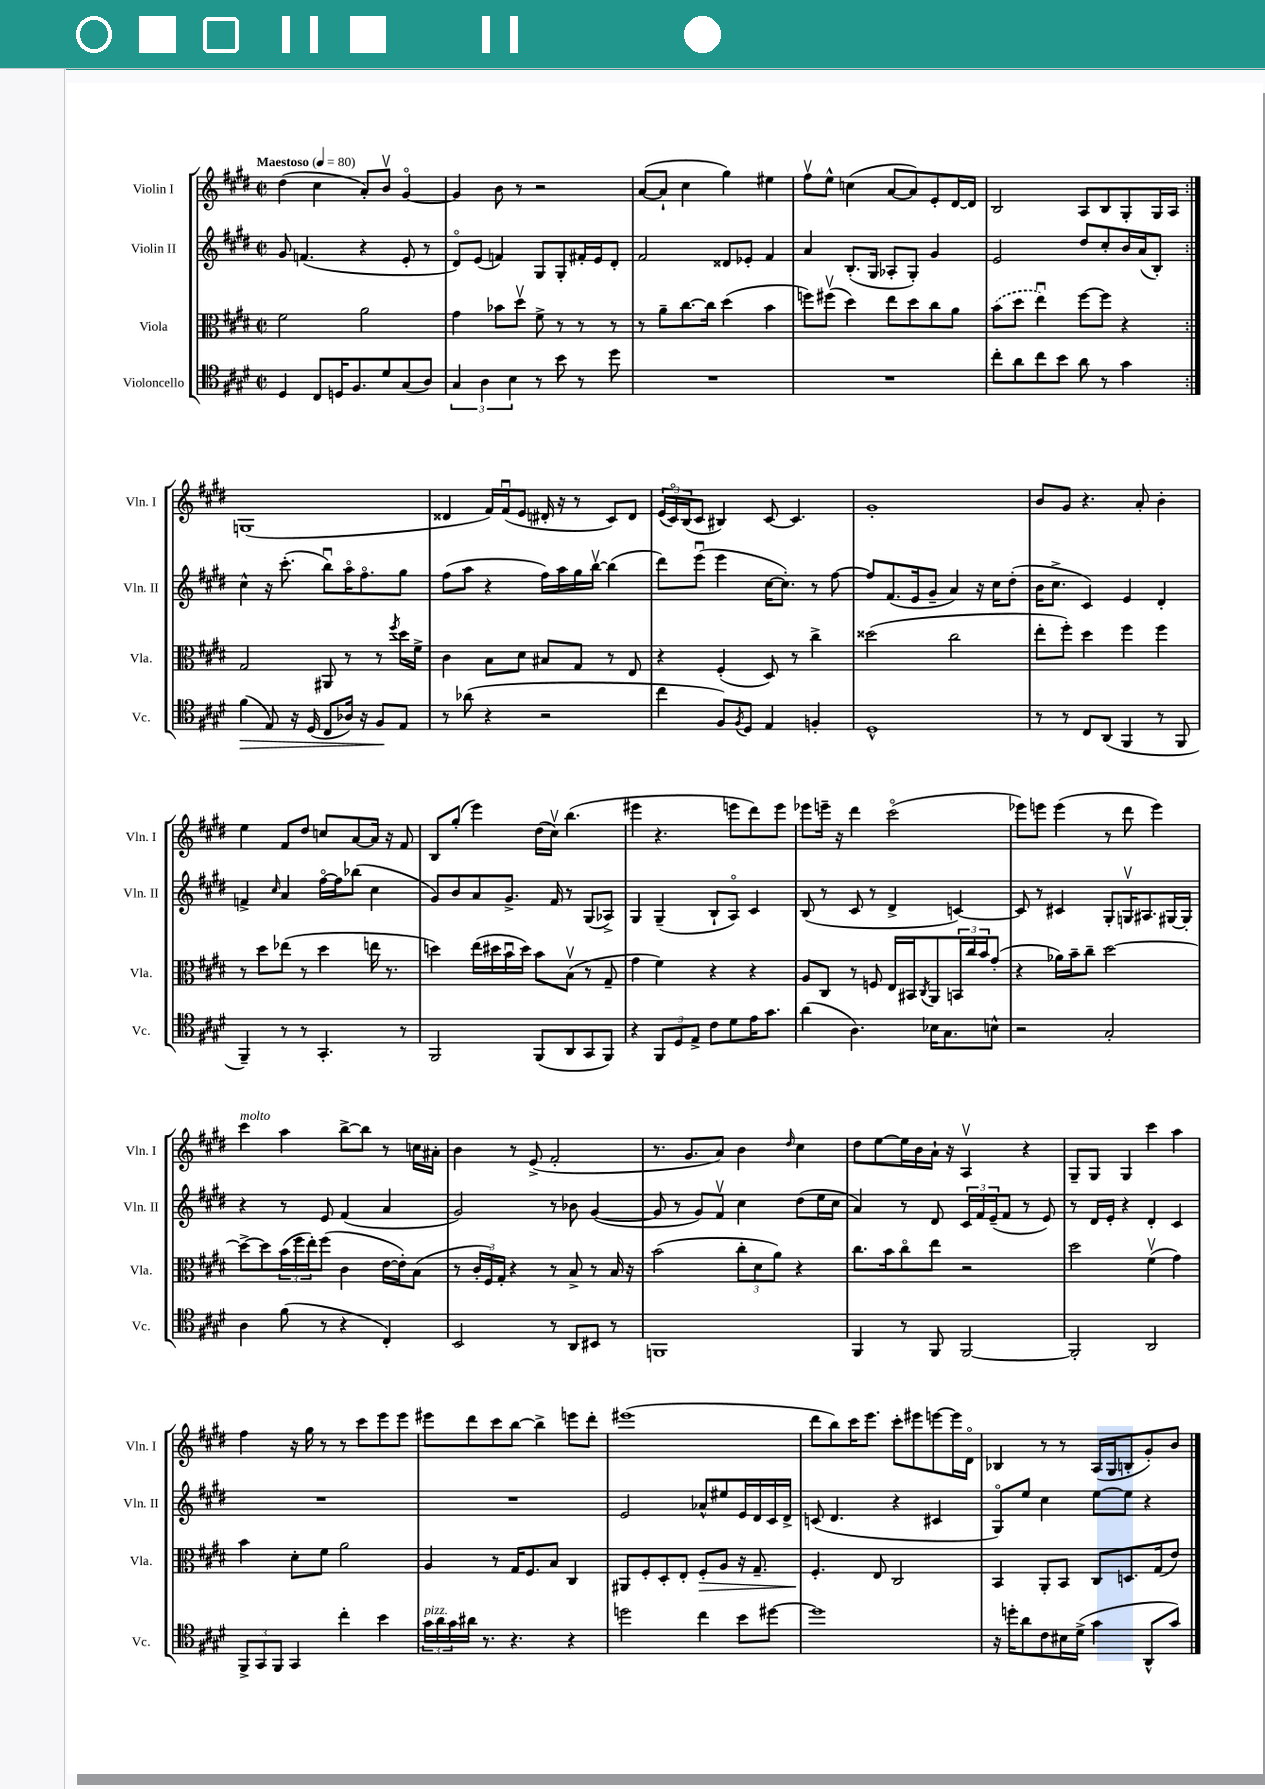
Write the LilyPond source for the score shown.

<<
\new StaffGroup <<
\new Staff = "s0" \with { instrumentName = "Violin I" shortInstrumentName = "Vln. I" } {
    \clef treble \key e \major \defaultTimeSignature \time 2/2 \tempo "Maestoso" 4 = 80
    \repeat volta 2 { dis''4( cis''4 a'8-.) b'8\upbow gis'4~\flageolet |
    gis'4 b'8 r8 r2 |
    a'8~( a'8-! cis''4 gis''4) eis''4 |
    fis''8\upbow e''8-^ c''4( a'8~ a'8) e'8-. dis'16~ dis'16 |
    b2 a8 b8 gis8-. gis16 a16 | }
    g1( |
    disis'4 fis'16) fis'16\downbow( e'8 dis'16-. r16 r8 cis'8) dis'8 |
    \tuplet 3/2 { e'16( cis'16\flageolet) b16( } cis'8 bis4) cis'8~ cis'4. |
    gis'1-. |
    b'8 gis'8 r4. a'8-. b'4-. |
    e''4 fis'8 dis''8 c''8 a'8~ a'16 r16 fis'8 |
    b8 gis''8-.( e'''4) dis''16( cis''16\upbow) b''4.( |
    eis'''4 r4. e'''8 dis'''8) e'''8 |
    ees'''8 e'''16-- r16 dis'''4 cis'''2\flageolet( |
    ees'''8) e'''8 e'''4( r8 dis'''8 e'''4) |
    cis'''4^\markup { \italic "molto" } a''4 b''8~-> b''8 r8 c''16 ais'16-. |
    b'4 r8 e'8->( fis'2-. |
    r8. gis'8. a'8) b'4 \grace { dis''16 } cis''4 |
    dis''8 e''8~ e''16 b'16 a'16-! r16 a4\upbow r4 |
    gis8-- gis8 gis4 cis'''4 a''4 |
    fis''4 r16 gis''16 r8 r8 cis'''8 e'''8 e'''8 |
    eis'''8 dis'''8 cis'''8 b''8~ b''4-> e'''8 dis'''8-. |
    eis'''1( |
    dis'''8 b''8) cis'''16 e'''8. cis'''8-. eis'''8 e'''8~ e'''16 dis'16\flageolet |
    bes4 r8 r8 a16( gis16 b8-. gis'8-.) b'8 \bar "|." |
}
\new Staff = "s1" \with { instrumentName = "Violin II" shortInstrumentName = "Vln. II" } {
    \clef treble \key e \major \defaultTimeSignature \time 2/2
    \repeat volta 2 { gis'8 f'4.( r4 e'8-. r8 |
    dis'8\flageolet) e'8( f'4) gis8 gis8-. fis'16-. e'16 dis'8-. |
    fis'2 disis'8 ees'8-. fis'4 |
    a'4 b8.-.( gis16 aes8-. gis8-.) gis'4 |
    e'2 dis''8 cis''8-. b'16 a'16( b8-.) | }
    cis''4-^ r16 cis'''8.-.( b''8\downbow) a''16\flageolet fis''8.\flageolet gis''8 |
    fis''8( a''8 r4 fis''16) a''16 gis''16 b''16~\upbow b''4( |
    dis'''8) e'''8\downbow( e'''4 cis''16~ cis''8.-.) r8 fis''8~ |
    fis''8 fis'8.( e'16 gis'8-- a'4) r16 cis''16 dis''8-.( |
    b'16 cis''8.-> cis'4) e'4 dis'4-. |
    f'4-> \grace { cis''16 } a'4 fis''16~\flageolet fis''16 bes''8( cis''4 |
    gis'8) b'8 a'8 gis'8.-> fis'16 r8 gis8( aes8->) |
    gis4 gis4--( b8-! a8\flageolet) cis'4 |
    b8( r8 cis'8 r8 dis'4-> c'4~) |
    c'8 r8 cis'4 gis8-. g16\upbow ais8. gis16~ gis16-. |
    r4 r8 e'8 fis'4( a'4 |
    gis'2) r8 bes'8 gis'4~( |
    gis'8 r8 gis'8) fis'8\upbow cis''4 dis''8( e''16 cis''16 |
    a'4) r8 dis'8 \tuplet 3/2 { cis'16 fis'16 e'16--( } fis'8 r8 e'8) |
    r8 dis'16 e'16-. r4 dis'4-. cis'4 |
    R1 |
    R1 |
    e'2 aes'8-^ eis''8 e'16 dis'16 cis'16 dis'16-> |
    c'8( dis'4. r4 cis'4 |
    gis8\flageolet) e''8 cis''4 e''8~ e''8 r4 \bar "|." |
}
\new Staff = "s2" \with { instrumentName = "Viola" shortInstrumentName = "Vla." } {
    \clef alto \key e \major \defaultTimeSignature \time 2/2
    \repeat volta 2 { fis'2 a'2 |
    gis'4 bes'8 dis''8\upbow fis'8-> r8 r8 r8 |
    r8 a'8-- cis''8.~ cis''16 dis''4( b'4 |
    f''8) fis''8\upbow( dis''4) e''8 dis''8 cis''8 a'8 |
    \once \slurDashed b'8( dis''8 e''4\downbow) fis''8~ fis''8 r4 | }
    gis2 ais,8 r8 r8 \acciaccatura { fis''8 } dis''16 fis'16-> |
    cis'4 b8 dis'8 bis8 gis8 r8 e8 |
    r4 fis4-.( dis8) r8 cis''4-> |
    disis''2( cis''2 |
    e''8-. fis''8-.) dis''4 fis''4 fis''4 |
    r8 dis''8 ees''8( r8 dis''4 e''16 r8. |
    d''4) e''16( dis''16 b'16\downbow dis''16) b'8 b8\upbow( r8 gis8-- |
    gis'4 fis'4) r4 r4 |
    a8 cis8 r8 f8 e16 bis,16 \acciaccatura { cis8 } a,8 \tuplet 3/2 { b,16 cis''16 b'16 } gis'8-.( |
    r4 aes'16) b'16-- cis''8-- dis''2~ |
    dis''8~-> dis''8 \tuplet 3/2 { b'16( fis''16 e''16-.) } fis''8( cis'4 e'16~ e'16-.) b8( |
    r8 \tuplet 3/2 { cis'16-. fis16) gis16-. } r4 r8 b8-> r8 b16 r16 |
    b'2( \tuplet 3/2 { cis''8-. dis'8 a'8) } r4 |
    cis''8. b'16 cis''8\flageolet e''8 r2 |
    dis''2 fis'4\upbow( gis'4) |
    b'4 dis'8-. fis'8 a'2 |
    a4 r8 gis16 fis8. b8 cis4 |
    ais,8 fis8-. dis8-. e8-. fis8-.\> a8 r16 gis8.-- |
    fis4.-.\! e8 cis2 |
    b,4 a,8-. b,8 cis8 d8. gis16( e'8) \bar "|." |
}
\new Staff = "s3" \with { instrumentName = "Violoncello" shortInstrumentName = "Vc." } {
    \clef tenor \key e \major \defaultTimeSignature \time 2/2
    \repeat volta 2 { dis4 cis8 d16 fis8. dis'8 gis8( a8) |
    \tuplet 3/2 { gis4 a4 b4 } r8 b'8 r8 dis''8 |
    R1 |
    R1 |
    cis''8-. a'8 cis''8 b'8 a'8 r8 gis'4 | }
    fis'4\>( e8) r16 dis16( cis8 aes16) r16 fis8\! e8 |
    r8 aes'8( r4 r2 |
    cis''4 fis8) \acciaccatura { fis8 } dis8 e4 f4-. |
    dis1-^ |
    r8 r8 cis8 a,8( fis,4 r8 fis,8 |
    fis,4--) r8 r8 gis,4.-. r8 |
    fis,2 fis,8( a,8 gis,8 fis,8) |
    r4 \tuplet 3/2 { fis,8 dis8 e8-> } cis'8 dis'8 e'16 gis'8. |
    a'4( a4.) bes16 gis8. b8-^ |
    r2 gis2-. |
    a4 fis'8( r8 r4 cis4-.) |
    b,2 r8 a,8 bis,8 r8 |
    f,1 |
    fis,4 r8 fis,8 fis,2~ |
    fis,2-. a,2 |
    \tuplet 3/2 { fis,8-> gis,8 fis,8 } gis,4 cis''4-. b'4 |
    \tuplet 3/2 { gis'16^\markup { \italic "pizz." } a'16 gis'16 } ais'16 r8. r4. r4 |
    d''2 cis''4 b'8 dis''8~ |
    dis''1 |
    r16 d''16-. a'8 cis'8 bis16 dis'16->( gis'4 a,8-^ gis'8) \bar "|." |
}
>>
>>
